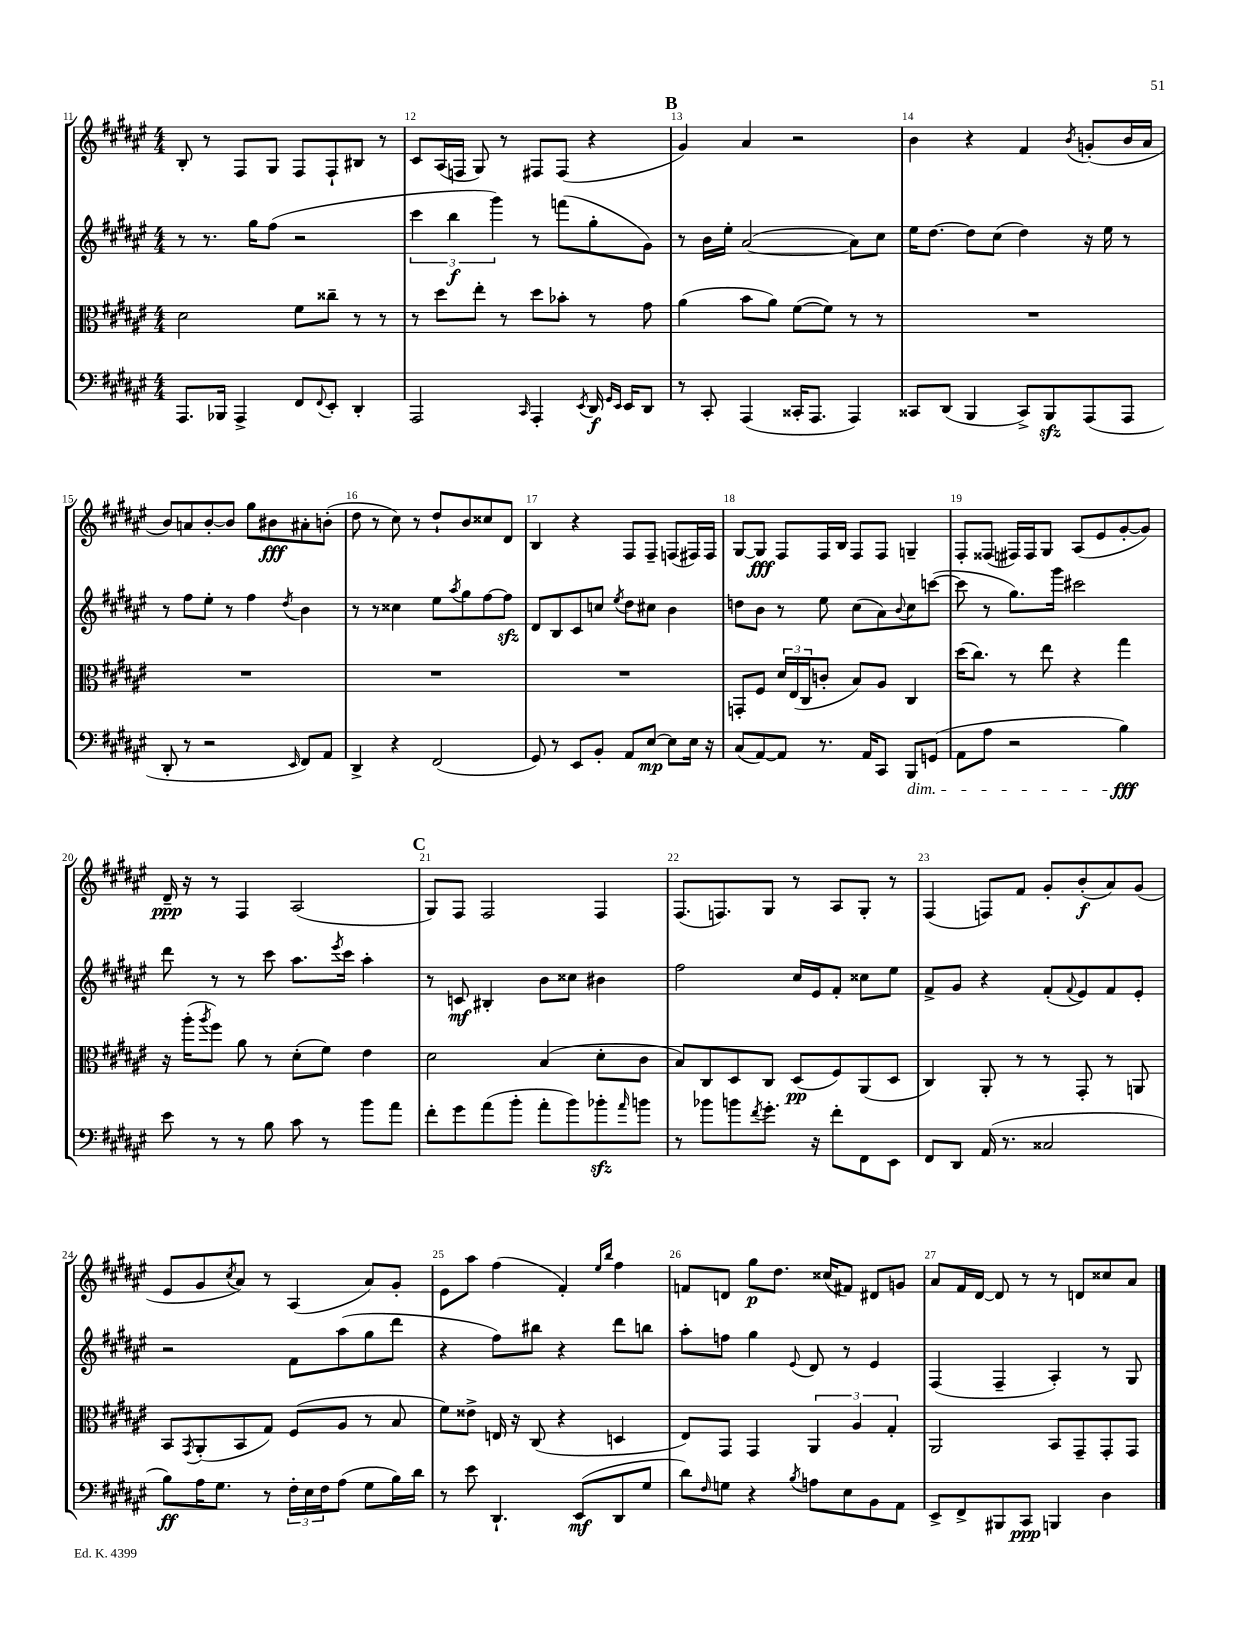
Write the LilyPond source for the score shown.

<<
\new StaffGroup <<
\new Staff = "s0" {
    \clef treble \key fis \major \numericTimeSignature \time 4/4
    b8-. r8 fis8 gis8 fis8 fis8-! bis8 r8 |
    cis'8 ais16( f16 gis8) r8 fis8 fis8( r4 |
    \mark \markup { \bold "B" } gis'4) ais'4 r2 |
    b'4 r4 fis'4 \acciaccatura { b'8 } g'8-.( b'16 ais'16 |
    b'8) a'8 b'8~-. b'8 gis''8 bis'8\fff ais'8-. b'8-.( |
    dis''8 r8 cis''8) r8 dis''8-! b'8 cisis''8 dis'8 |
    b4 r4 fis8 fis8-- f8( fis16) fis16 |
    gis8~ gis8\fff fis8 fis16 b16 fis8 fis8 g4-- |
    fis8-. fisis8( fis16) fis16 gis8 ais8( eis'8 gis'8~-. gis'8) |
    dis'16--\ppp r16 r8 fis4 ais2( |
    \mark \markup { \bold "C" } gis8) fis8 fis2 fis4 |
    fis8.( f8.) gis8 r8 ais8 gis8-. r8 |
    fis4( f8) fis'8 gis'8-. b'8-.\f( ais'8) gis'8( |
    eis'8 gis'8 \acciaccatura { cis''8 } ais'8) r8 ais4( ais'8) gis'8-. |
    eis'8 ais''8 fis''4( fis'4-.) \grace { eis''16 b''16 } fis''4 |
    f'8 d'8 gis''8\p dis''8. cisis''16( fis'8) dis'8 g'8 |
    ais'8 fis'16 dis'16~ dis'8 r8 r8 d'8 cisis''8 ais'8 \bar "|." |
}
\new Staff = "s1" {
    \clef treble \key fis \major \numericTimeSignature \time 4/4
    r8 r8. gis''16 fis''8( r2 |
    \tuplet 3/2 { cis'''4 b''4\f gis'''4) } r8 f'''8( gis''8-. gis'8) |
    \mark \markup { \bold "B" } r8 b'16 eis''16-. ais'2~( ais'8) cis''8 |
    eis''16 dis''8.~ dis''8 cis''8( dis''4) r16 eis''16 r8 |
    r8 fis''8 eis''8-. r8 fis''4 \acciaccatura { dis''8 } b'4 |
    r8 r8 cisis''4 eis''8 \acciaccatura { ais''8 } gis''8 fis''8~ fis''8\sfz |
    dis'8 b8 cis'8 c''8 \acciaccatura { eis''8 } dis''8 cis''8 b'4 |
    d''8 b'8 r8 eis''8 cis''8( ais'8) \appoggiatura { b'8 } cis''8 c'''8~( |
    c'''8 r8 gis''8.) gis'''16 cis'''2 |
    dis'''8 r8 r8 cis'''8 ais''8. \acciaccatura { eis'''8 } cis'''16 ais''4-. |
    \mark \markup { \bold "C" } r8 c'8\mf bis4-. b'8 cisis''8 bis'4 |
    fis''2 cis''16 eis'16 fis'8-. cisis''8 eis''8 |
    fis'8-> gis'8 r4 fis'8-.( \appoggiatura { fis'8 } eis'8) fis'8 eis'8-. |
    r2 fis'8 ais''8( gis''8 dis'''8 |
    r4 fis''8) bis''8 r4 dis'''8 b''8 |
    ais''8-. f''8 gis''4 \appoggiatura { eis'8 } dis'8 r8 eis'4 |
    fis4( fis4-- ais4-.) r8 gis8 \bar "|." |
}
\new Staff = "s2" {
    \clef alto \key fis \major \numericTimeSignature \time 4/4
    dis'2 fis'8 cisis''8-- r8 r8 |
    r8 dis''8 eis''8-. r8 dis''8 bes'8-. r8 gis'8 |
    \mark \markup { \bold "B" } ais'4( b'8 ais'8) fis'8~( fis'8) r8 r8 |
    R1 |
    R1 |
    R1 |
    R1 |
    g,8-. fis8 \tuplet 3/2 { dis'16 eis16( cis16 } c'8-. b8) ais8 cis4 |
    dis''16( cis''8.) r8 eis''8 r4 gis''4 |
    r16 ais''16-.( \acciaccatura { ais''8 } fis''8) ais'8 r8 dis'8-.( fis'8) eis'4 |
    \mark \markup { \bold "C" } dis'2 b4( dis'8-. cis'8 |
    b8) cis8 dis8 cis8 dis8\pp( fis8) ais,8( dis8 |
    cis4) ais,8-. r8 r8 gis,8-. r8 a,8 |
    b,8 \acciaccatura { gis,8 } ais,8-.( b,8 gis8) fis8( ais8 r8 b8 |
    fis'8) eisis'8-> e16 r16 cis8( r4 d4 |
    eis8) gis,8 gis,4 \tuplet 3/2 { ais,4 ais4 gis4-. } |
    ais,2 b,8 gis,8-- gis,8-. gis,8 \bar "|." |
}
\new Staff = "s3" {
    \clef bass \key fis \major \numericTimeSignature \time 4/4
    ais,,8. bes,,16 ais,,4-> fis,8 \appoggiatura { fis,8 } eis,8-. dis,4-. |
    ais,,2 \grace { cis,16 } ais,,4-. \acciaccatura { eis,8 } dis,16\f \grace { gis,16 eis,16 } eis,16 dis,8 |
    \mark \markup { \bold "B" } r8 cis,8-. ais,,4( cisis,16-. ais,,8. ais,,4) |
    cisis,8 dis,8( b,,4 cisis,8->) b,,8\sfz ais,,8( ais,,8 |
    dis,8-. r8 r2 \grace { eis,16 } fis,8) ais,8 |
    dis,4-> r4 fis,2( |
    gis,8) r8 eis,8 b,8-. ais,8 eis8~\mp eis8 eis16 r16 |
    cis8( ais,8~) ais,8 r8. ais,16 cis,8 b,,8\dim g,8( |
    ais,8 ais8 r2 b4\fff\!) |
    eis'8 r8 r8 b8 cis'8 r8 b'8 ais'8 |
    \mark \markup { \bold "C" } fis'8-. gis'8 ais'8( b'8-. ais'8-. b'8) bes'8-.\sfz \grace { ais'16 } b'8 |
    r8 bes'8 b'8 \acciaccatura { fis'8 } gis'8.-. r16 fis'8-. fis,8 eis,8 |
    fis,8 dis,8 ais,16( r8. cisis2 |
    b8\ff) ais16 gis8. r8 \tuplet 3/2 { fis16-. eis16 fis16 } ais8( gis8 b16) dis'16 |
    r8 eis'8 dis,4.-! eis,8\mf( dis,8 gis8 |
    dis'8) \grace { fis16 } g8 r4 \acciaccatura { b8 } a8 eis8 b,8 ais,8 |
    eis,8-> fis,8-> bis,,8 cis,8\ppp b,,4 dis4 \bar "|." |
}
>>
>>
\layout { \context { \Score currentBarNumber = #11 \override BarNumber.break-visibility = ##(#f #t #t) barNumberVisibility = #all-bar-numbers-visible } }
